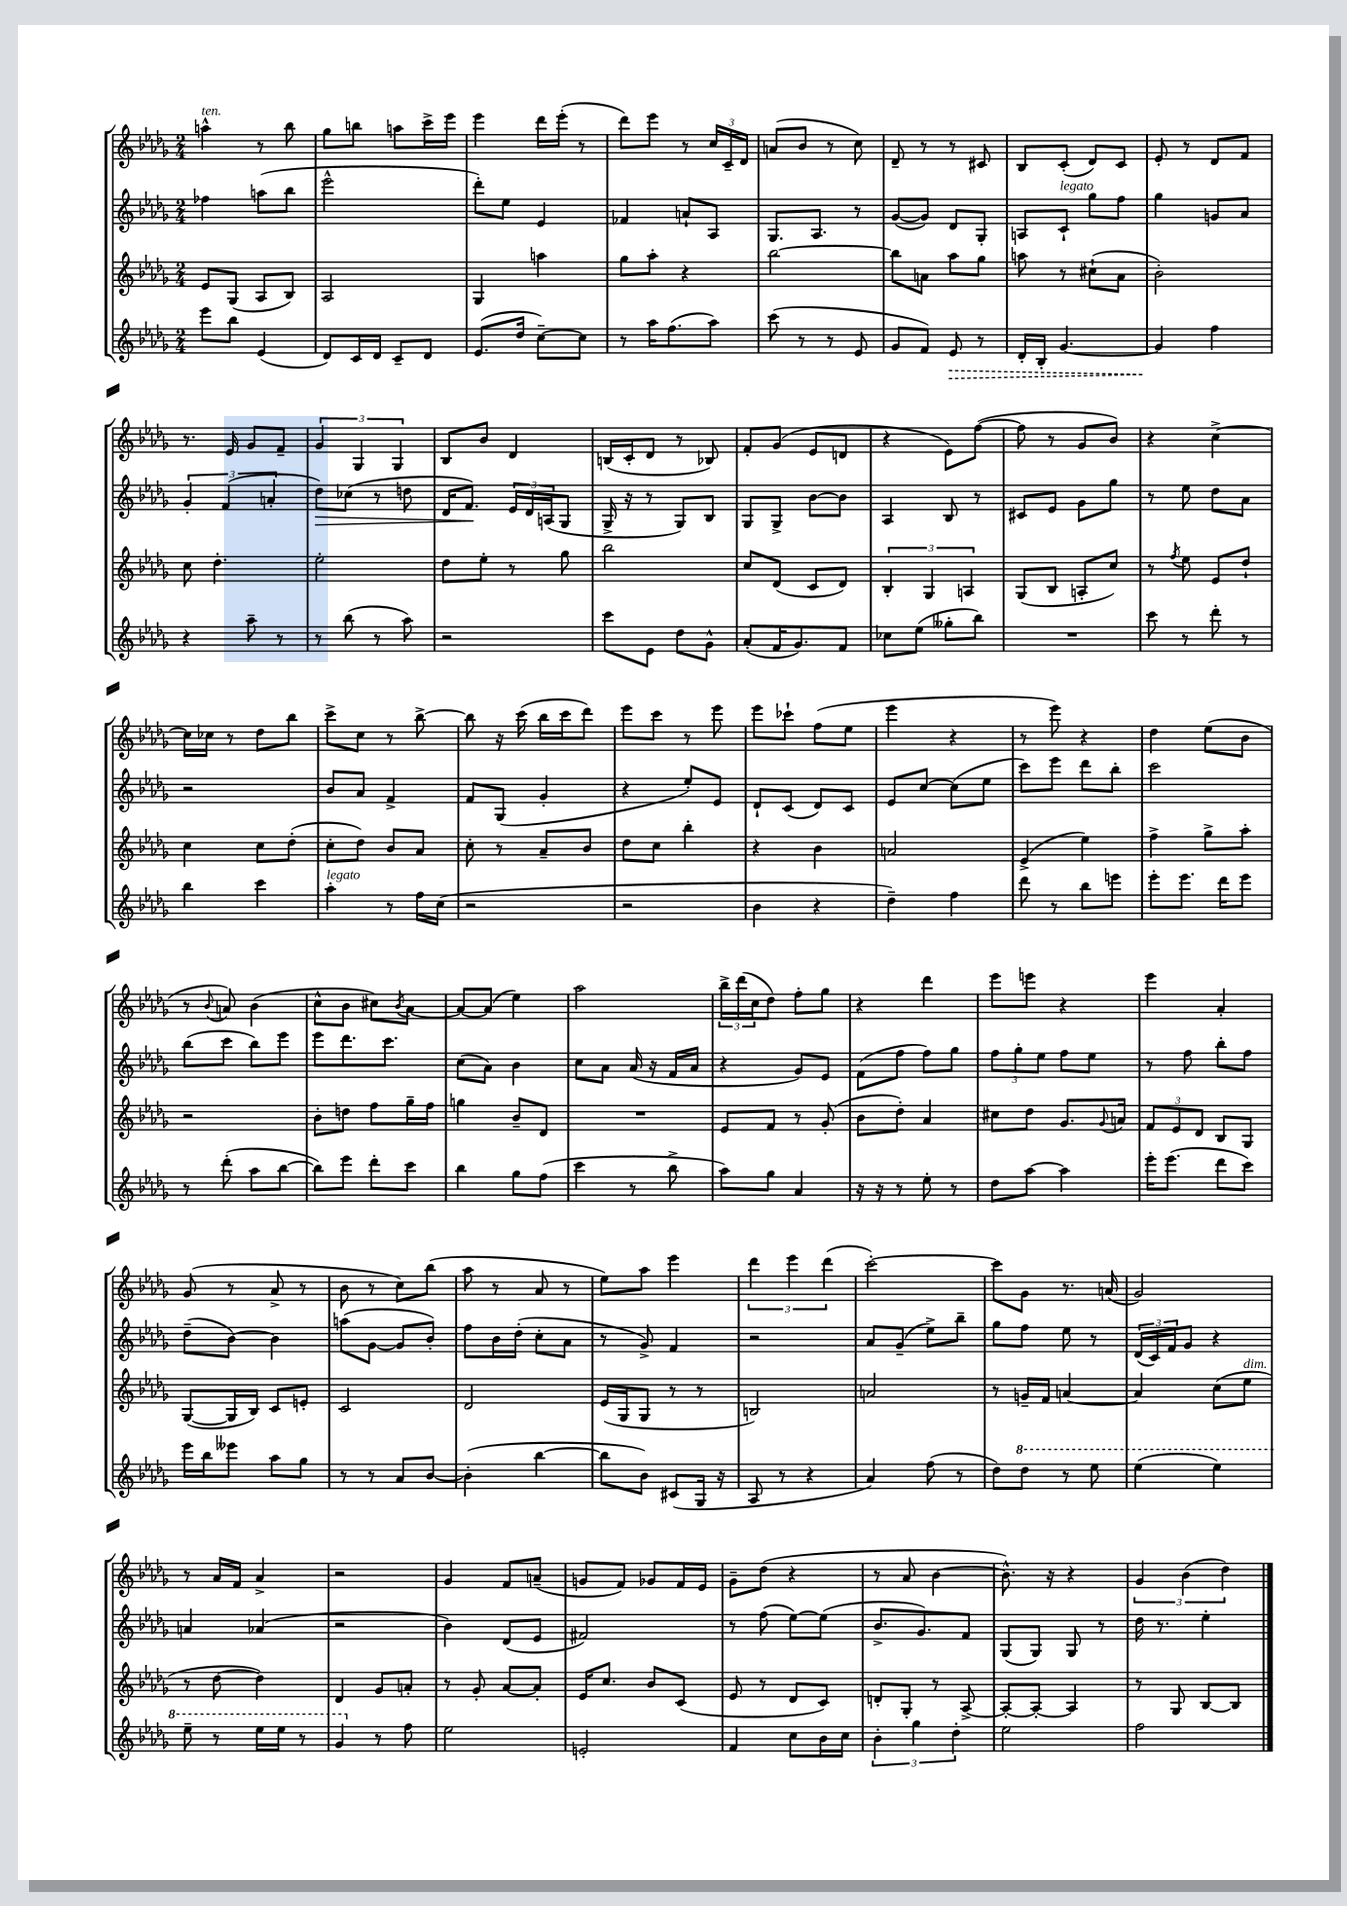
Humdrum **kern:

**kern	**dynam	**kern	**kern	**dynam	**kern
*part4	*part4	*part3	*part2	*part2	*part1
*staff4	*staff4	*staff3	*staff2	*staff2	*staff1
*clefG2	*	*clefG2	*clefG2	*	*clefG2
*k[b-e-a-d-g-]	*	*k[b-e-a-d-g-]	*k[b-e-a-d-g-]	*	*k[b-e-a-d-g-]
*M2/4	*	*M2/4	*M2/4	*	*M2/4
=98	=98	=98	=98	=98	=98
!	!	!	!	!	!LO:TX:a:i:t=ten.
8eee-\L	.	8e-/L	4ff-X\	.	4aan^^\
8bb-\J	.	(8G-/J	.	.	.
(4e-/	.	8A-/L	(8aan\L	.	8r
.	.	8B-/J)	8bb-\J	.	8bb-\
=99	=99	=99	=99	=99	=99
8d-/L)	.	2A-/	2eee-^^\	.	8gg-\L
16c/L	.	.	.	.	8bbn\J
16d-/JJ	.	.	.	.	.
8c~/L	.	.	.	.	8aan\L
8d-/J	.	.	.	.	16ccc^\L
.	.	.	.	.	16eee-\JJ
=100	=100	=100	=100	=100	=100
(8.e-/L	.	4G-/	8ddd-'\L)	.	4eee-\
.	.	.	8ee-\J	.	.
16dd-/Jk	.	.	.	.	.
[8cc~\L)	.	4aan\	4e-/	.	16ddd-\LL
.	.	.	.	.	(16eee-'\JJ
8cc\J]	.	.	.	.	8r
=101	=101	=101	=101	=101	=101
8r	.	8gg-\L	4f-X/	.	8ddd-\L)
16aa-\KL	.	8aa-'\J	.	.	8eee-\J
(8.ff\	.	.	.	.	.
.	.	4r	8an`/L	.	8r
8aa-\J)	.	.	8A-/J	.	24cc/LL
.	.	.	.	.	24c~/
.	.	.	.	.	24d-/JJ
=102	=102	=102	=102	=102	=102
(8ccc\	.	[2bb-\	8.G-/L	.	(8an/L
8r	.	.	.	.	8b-/J
.	.	.	8.A-/J	.	.
8r	.	.	.	.	8r
8e-/	.	.	8r	.	8cc\)
=103	=103	=103	=103	=103	=103
8g-/L	.	8bb-\L]	([8g-/L	.	8d-~/
8f/J)	.	8an\J	8g-/J])	.	8r
!	!LO:HP:b	!	!	!	!
8e-/	>	8aa-\L	8d-/L	.	8r
8r	.	8gg-\J	8G-'/J	.	8c#X/
=104	=104	=104	=104	=104	=104
16d-'/LL	.	8aan\	8An/L	.	8B-/L
16B-'/JJ	.	.	.	.	.
!	!	!	!LO:TX:a:i:t=legato	!	!
[4.g-/	.	8r	8c`/J	.	(8c'/J
.	.	(8cc#X`\L	8gg-\L	.	8d-/L)
.	.	8a-\J	8ff\J	.	8c/J
=105	=105	=105	=105	=105	=105
4g-/]	.	2b-'\)	4gg-\	.	8e-'/
.	.	.	.	.	8r
4ff\	]	.	8gn/L	.	8d-/L
.	.	.	8a-/J	.	8f/J
!!LO:LB:g=z
=106	=106	=106	=106	=106	=106
4r	.	8cc\	6g-'/	.	8.r
.	.	4.dd-'\	.	.	.
.	.	.	(6f/	.	.
.	.	.	.	.	16e-/
8aa-~\	.	.	.	.	8g-/L
.	.	.	6an'/	.	.
8r	.	.	.	.	8f~/J
=107	=107	=107	=107	=107	=107
!	!	!	!	!LO:HP:b	!
8r	.	2ee-'\	8dd-\L)	>	6g-/
(8bb-\	.	.	(8cc-X\J	.	.
.	.	.	.	.	6G-/
8r	.	.	8r	.	.
.	.	.	.	.	6G-/
8aa-\)	.	.	8ddn\	.	.
=108	=108	=108	=108	=108	=108
2r	.	8dd-\L	16d-/KL	.	8B-/L
.	.	.	8.f/J)	.	.
.	.	8ee-'\J	.	.	8b-/J
.	.	8r	24e-/LL	]	4d-/
.	.	.	24d-/	.	.
.	.	.	(24An/J	.	.
.	.	8gg-\	8G-/J	.	.
=109	=109	=109	=109	=109	=109
8ccc\L	.	2bb-\	16G-^/	.	(16Bn/LL
.	.	.	16r	.	16c'/J
8e-\J	.	.	8r	.	8d-/J
8dd-\L	.	.	8G-/L)	.	8r
8g-^^\J	.	.	8B-/J	.	8B-X/)
=110	=110	=110	=110	=110	=110
(8a-'/L	.	8cc/L	8G-/L	.	8f'/L
16f/K	.	(8d-/J	8G-^/J	.	(8g-/J
8.g-/)	.	.	.	.	.
.	.	8c/L	[8b-\L	.	8e-/L
8f/J	.	8d-/J)	8b-\J]	.	8dn/J
=111	=111	=111	=111	=111	=111
8cc-X\L	.	6B-'/	4A-/	.	4r
(8ee-\J	.	.	.	.	.
.	.	6G-/	.	.	.
8gg--X'\L	.	.	8B-/	.	8e-\L)
.	.	6An/	.	.	.
8bb-\J)	.	.	8r	.	([8ff\J
=112	=112	=112	=112	=112	=112
2r	.	(8G-/L	8c#X/L	.	8ff\]
.	.	8B-/J	8e-/J	.	8r
.	.	8An'/L	8g-\L	.	8g-/L
.	.	8cc/J)	8gg-\J	.	8b-/J)
=113	=113	=113	=113	=113	=113
8ccc\	.	8r	8r	.	4r
.	.	8qff/	.	.	.
8r	.	8ee-\	8ee-\	.	.
8ddd-'\	.	8e-/L	8dd-\L	.	[4cc^\
8r	.	8dd-`/J	8a-\J	.	.
!!LO:LB:g=z
=114	=114	=114	=114	=114	=114
4bb-\	.	4cc\	2r	.	16cc\LL]
.	.	.	.	.	16cc-X\JJ
.	.	.	.	.	8r
4ccc\	.	8cc\L	.	.	8dd-\L
.	.	(8dd-'\J	.	.	8bb-\J
=115	=115	=115	=115	=115	=115
!LO:TX:a:i:t=legato	!	!	!	!	!
4aa-'\	.	8cc'\L	8b-/L	.	8ccc^\L
.	.	8dd-\J)	8a-/J	.	8cc\J
8r	.	8b-/L	4f^/	.	8r
16ff\LL	.	8a-/J	.	.	[8bb-^\
(16cc\JJ	.	.	.	.	.
=116	=116	=116	=116	=116	=116
2r	.	8cc'\	8f/L	.	8bb-\]
.	.	8r	(8G-/J	.	16r
.	.	.	.	.	(16ccc\
.	.	8a-~/L	4g-'/	.	16bb-\LL
.	.	.	.	.	16ccc\J
.	.	8b-/J	.	.	8ddd-\J)
=117	=117	=117	=117	=117	=117
2r	.	8dd-\L	4r	.	8eee-\L
.	.	8cc\J	.	.	8ccc\J
.	.	4bb-'\	8ee-'/L)	.	8r
.	.	.	8e-/J	.	8eee-\
=118	=118	=118	=118	=118	=118
4b-\	.	4r	8d-`/L	.	8eee-\L
.	.	.	(8c/J	.	8ccc-X`\J
4r	.	4b-\	8d-/L)	.	(8ff\L
.	.	.	8c/J	.	8ee-\J
=119	=119	=119	=119	=119	=119
4dd-~\)	.	2an/	8e-/L	.	4eee-\
.	.	.	[8cc/J	.	.
4ff\	.	.	(8cc\L]	.	4r
.	.	.	8ee-\J	.	.
=120	=120	=120	=120	=120	=120
8ddd-\	.	(4e-^/	8ccc\L)	.	8r
8r	.	.	8eee-\J	.	8eee-\)
8bb-\L	.	4ee-\)	8ddd-\L	.	4r
8eeen\J	.	.	8bb-'\J	.	.
=121	=121	=121	=121	=121	=121
8eee-'\L	.	4ff^\	2ccc\	.	4dd-\
8.eee-\J	.	.	.	.	.
.	.	8gg-^\L	.	.	(8ee-\L
16ddd-\KL	.	.	.	.	.
8eee-\J	.	8aa-'\J	.	.	8b-\J
!!LO:LB:g=z
=122	=122	=122	=122	=122	=122
8r	.	2r	(8bb-\L	.	8r
.	.	.	.	.	8qqb-/
(8ddd-'\	.	.	8ccc\J	.	8an/)
8aa-\L	.	.	8bb-\L)	.	(4b-\
[8bb-\J	.	.	8eee-\J	.	.
=123	=123	=123	=123	=123	=123
8bb-\L])	.	8b-'\L	8eee-\L	.	8cc^^\L
8eee-\J	.	8ddn\J	8.ddd-\	.	8b-\J
8ddd-'\L	.	8ff\L	.	.	8cc#X\L)
.	.	.	8.ccc\J	.	.
.	.	.	.	.	8qb-/
8ccc\J	.	16gg-~\L	.	.	[8a-\J
.	.	16ff\JJ	.	.	.
=124	=124	=124	=124	=124	=124
4bb-\	.	4ggn\	(8cc\L	.	8a-/L_
.	.	.	8a-\J)	.	(8a-/J]
8gg-\L	.	8b-~/L	4b-\	.	4ee-\)
(8ff\J	.	8d-/J	.	.	.
=125	=125	=125	=125	=125	=125
4ccc\	.	2r	8cc\L	.	2aa-\
.	.	.	8a-\J	.	.
8r	.	.	(16a-/	.	.
.	.	.	16r	.	.
8bb-^\	.	.	16f/LL	.	.
.	.	.	16a-/JJ	.	.
=126	=126	=126	=126	=126	=126
8aa-\L)	.	8e-/L	4r	.	24bb-^\LL
.	.	.	.	.	(24ddd-\
.	.	.	.	.	24cc\J
8gg-\J	.	8f/J	.	.	8dd-\J)
4a-/	.	8r	8g-/L)	.	8ff'\L
.	.	(8g-'/	8e-/J	.	8gg-\J
=127	=127	=127	=127	=127	=127
16r	.	8b-\L	(8f\L	.	4r
16r	.	.	.	.	.
8r	.	8dd-'\J)	8ff\J	.	.
8ee-'\	.	4a-/	8ff\L)	.	4ddd-\
8r	.	.	8gg-\J	.	.
=128	=128	=128	=128	=128	=128
8dd-\L	.	8cc#X\L	12ff\L	.	8eee-\L
.	.	.	12gg-'\	.	.
[8aa-\J	.	8dd-\J	.	.	8eeen\J
.	.	.	12ee-\J	.	.
4aa-\]	.	8.g-/L	8ff\L	.	4r
.	.	.	8ee-\J	.	.
.	.	8qqg-/	.	.	.
.	.	16an/Jk	.	.	.
=129	=129	=129	=129	=129	=129
16eee-'\KL	.	12f/L	8r	.	4eee-\
(8.eee-\J	.	.	.	.	.
.	.	12e-/	.	.	.
.	.	.	8ff\	.	.
.	.	12d-/J	.	.	.
8ddd-\L	.	8B-/L	8bb-'\L	.	4a-'/
8ccc\J)	.	8G-/J	8ff\J	.	.
!!LO:LB:g=z
=130	=130	=130	=130	=130	=130
16eee-\LL	.	([8G-/L	(8dd-~\L	.	(8g-/
16bb-\J	.	.	.	.	.
8eee--X\J	.	16G-/L]	[8b-\J)	.	8r
.	.	16B-/JJ)	.	.	.
8aa-\L	.	8c/L	4b-\]	.	8a-^/
8gg-\J	.	8en'/J	.	.	8r
=131	=131	=131	=131	=131	=131
8r	.	2c/	(8aan\L	.	8b-\
8r	.	.	[8g-\J	.	8r
8a-/L	.	.	8g-/L]	.	8cc\L)
[8b-/J	.	.	8b-'/J)	.	(8bb-\J
=132	=132	=132	=132	=132	=132
(4b-'\]	.	2d-/	8ff\L	.	8aa-\
.	.	.	16b-\L	.	8r
.	.	.	(16dd-'\JJ	.	.
[4bb-\	.	.	8cc'\L	.	8a-/
.	.	.	8a-\J	.	8r
=133	=133	=133	=133	=133	=133
8bb-\L]	.	(16e-/LL	8r	.	8ee-\L)
.	.	16G-/J	.	.	.
8b-\J)	.	8G-/J	8g-^/)	.	8aa-\J
(8c#X/L	.	8r	4f/	.	4eee-\
16G-/Jk	.	8r	.	.	.
16r	.	.	.	.	.
=134	=134	=134	=134	=134	=134
8A-/	.	2Bn/)	2r	.	6ddd-\
8r	.	.	.	.	.
.	.	.	.	.	6eee-\
4r	.	.	.	.	.
.	.	.	.	.	(6ddd-\
=135	=135	=135	=135	=135	=135
4a-/)	.	2an/	8a-/L	.	[2ccc'\)
.	.	.	(8g-~/J	.	.
(8ff\	.	.	8ee-^\L)	.	.
8r	.	.	8bb-~\J	.	.
=136	=136	=136	=136	=136	=136
8dd-\L)	.	8r	8gg-\L	.	8ccc\L]
*8va	*	*	*	*	*
8ddd-\J	.	16gn~/LL	8ff\J	.	8g-\J
.	.	16f/JJ	.	.	.
8r	.	[4an/	8ee-\	.	8.r
8eee-\	.	.	8r	.	.
.	.	.	.	.	(16an/
=137	=137	=137	=137	=137	=137
(4eee-\	.	4a/]	(24d-/LL	.	2g-/)
.	.	.	24c/)	.	.
.	.	.	24f/J	.	.
.	.	.	8g-/J	.	.
4eee-\)	.	(8cc\L	4r	.	.
!	!	!LO:TX:a:i:t=dim.	!	!	!
.	.	8ee-\J	.	.	.
!!LO:LB:g=z
=138	=138	=138	=138	=138	=138
8eee-~\	.	8r	4an/	.	8r
8r	.	[8dd-\	.	.	16a-/LL
.	.	.	.	.	16f/JJ
16eee-\LL	.	4dd-\])	(4a-X/	.	4a-^/
16eee-\JJ	.	.	.	.	.
8r	.	.	.	.	.
=139	=139	=139	=139	=139	=139
4gg-/	.	4d-/	2r	.	2r
*X8va	*	*	*	*	*
8r	.	8g-/L	.	.	.
8ff\	.	8an'/J	.	.	.
=140	=140	=140	=140	=140	=140
2ee-\	.	8r	4b-\)	.	4g-/
.	.	8g-'/	.	.	.
.	.	[8a-/L	(8d-/L	.	8f/L
.	.	8a-'/J]	8e-/J	.	(8an~/J
=141	=141	=141	=141	=141	=141
2en'/	.	16e-/KL	2f#X/)	.	8gn/L
.	.	8.cc/J	.	.	.
.	.	.	.	.	8f/J)
.	.	8b-/L	.	.	8g-X/L
.	.	(8c/J	.	.	16f/L
.	.	.	.	.	16e-/JJ
=142	=142	=142	=142	=142	=142
4f/	.	8e-/	8r	.	8g-~\L
.	.	8r	(8ff\	.	(8dd-\J
8cc\L	.	8d-/L	[8ee-\L)	.	4r
16b-\L	.	8c/J)	(8ee-\J]	.	.
16cc\JJ	.	.	.	.	.
=143	=143	=143	=143	=143	=143
6b-'\	.	8dn'/L	8.b-^/L	.	8r
.	.	8G-'/J	.	.	8a-/
6gg-\	.	.	.	.	.
.	.	.	8.g-/)	.	.
.	.	8r	.	.	[4b-\
6dd-'\	.	.	.	.	.
.	.	[8A-^/	8f/J	.	.
=144	=144	=144	=144	=144	=144
2ee-\	.	8A-'/L_	(8G-/L	.	8.b-^^\])
.	.	8A-'/J_	8G-/J)	.	.
.	.	.	.	.	16r
.	.	4A-/]	8G-/	.	4r
.	.	.	8r	.	.
=145	=145	=145	=145	=145	=145
2ff\	.	8r	16dd-\	.	6g-/
.	.	.	8.r	.	.
.	.	8G-/	.	.	.
.	.	.	.	.	(6b-\
.	.	[8B-/L	4ee-'\	.	.
.	.	.	.	.	6dd-\)
.	.	8B-/J]	.	.	.
==	==	==	==	==	==
*-	*-	*-	*-	*-	*-
